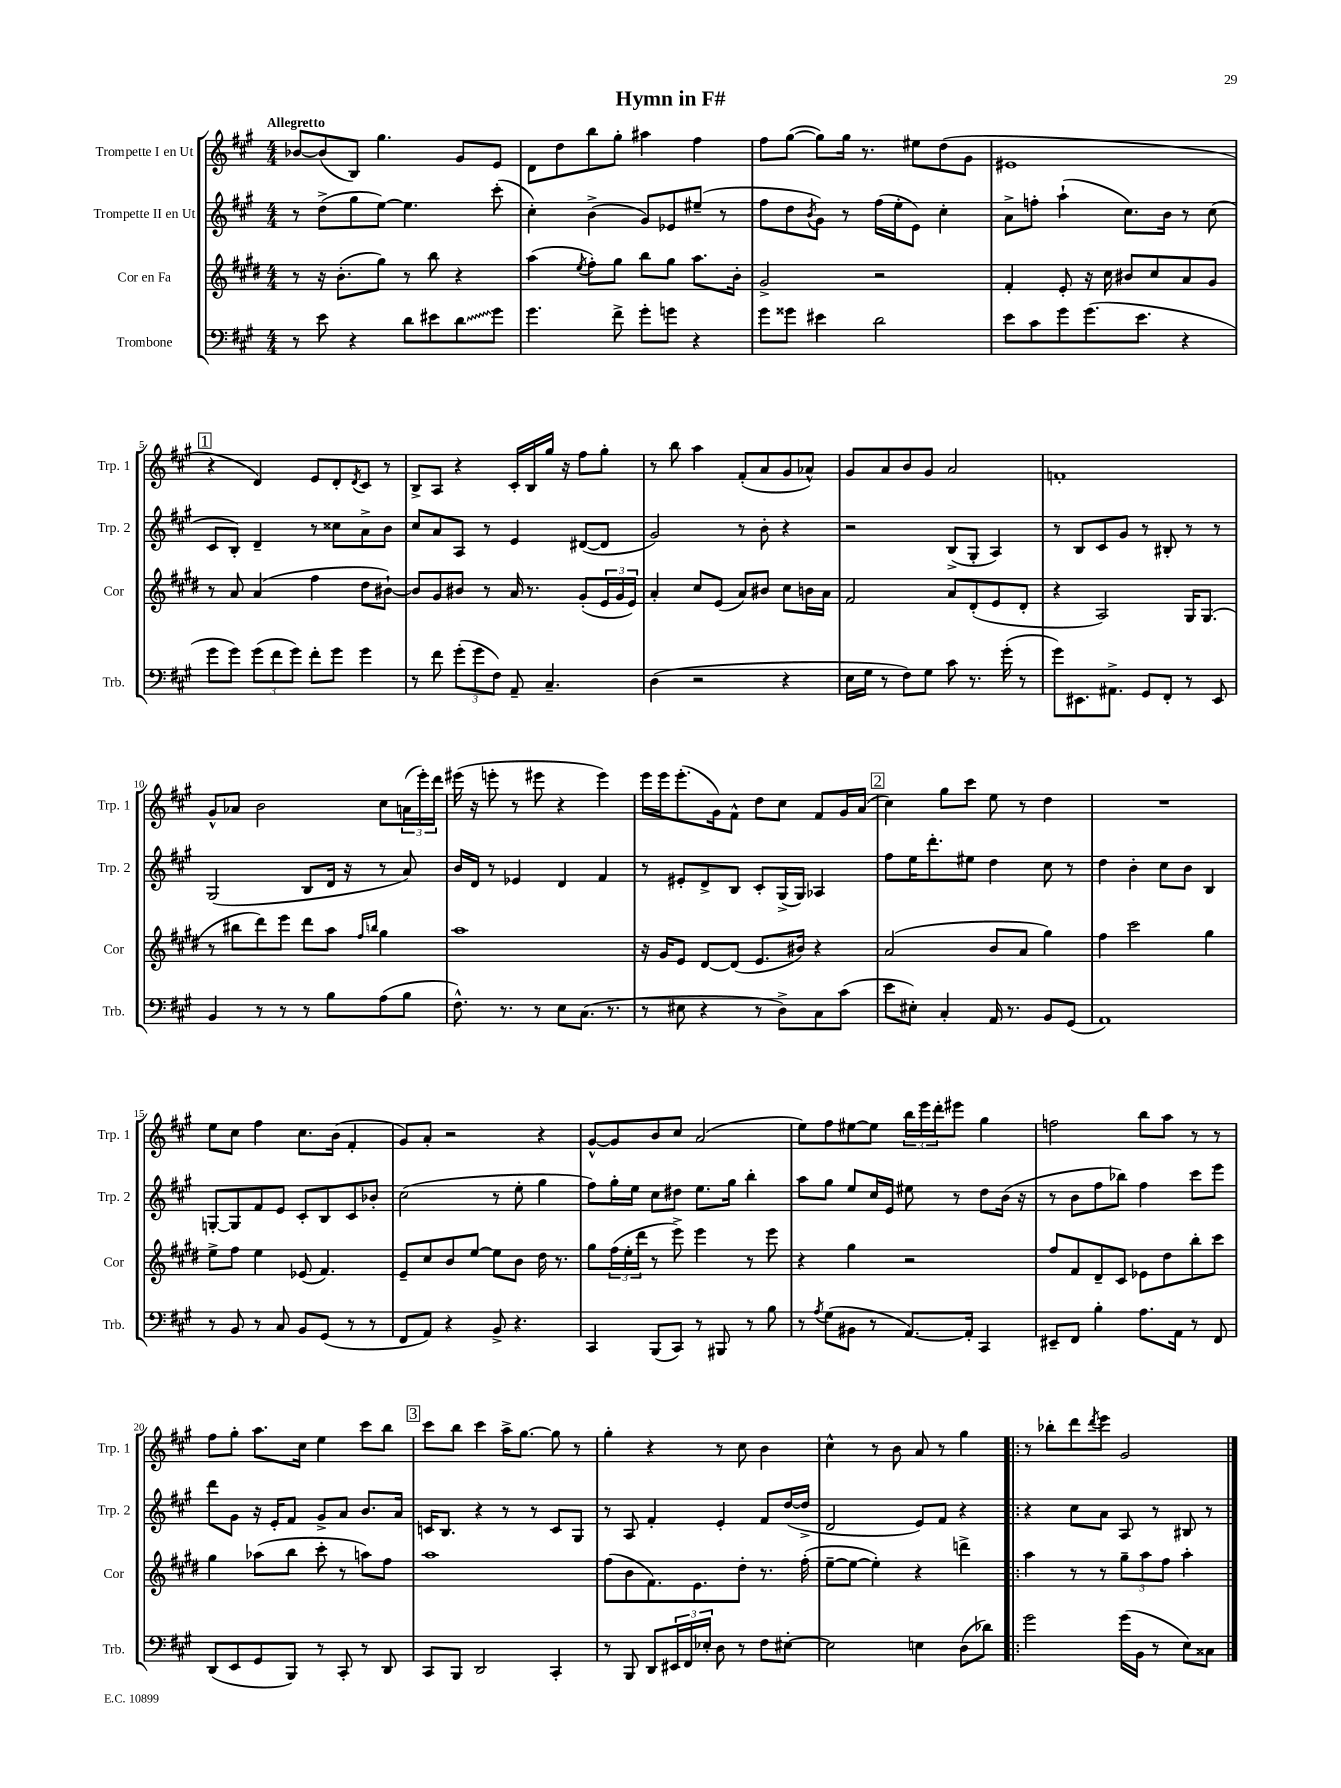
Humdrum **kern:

**kern	**kern	**kern	**kern
*staff4	*staff3	*staff2	*staff1
*clefF4	*clefG2	*clefG2	*clefG2
*k[f#c#g#]	*k[f#c#g#d#]	*k[f#c#g#]	*k[f#c#g#]
*M4/4	*M4/4	*M4/4	*M4/4
8r	8r	8r	[8b-
8e	16r	(8dd^	(8b-]
.	(8.b'	.	.
4r	.	8gg#	8B)
.	8gg#)	[8ee)	4.gg#
8d	8r	4.ee]	.
8e#	8bb	.	.
8d	4r	.	8g#
8g#	.	(8ccc#'	8e
=	=	=	=
4.g#	(4aa	4cc#')	8d
.	.	.	8dd
.	8qee	.	.
.	8ff#')	(4b^	8bb
8f#^	8gg#	.	8gg#'
8g#'	8bb	8g#)	4aa#
8g	8gg#	8e-	.
4r	8.aa	(8ee#~	4ff#
.	.	8r	.
.	16b'	.	.
=	=	=	=
8g#	2g#^	8ff#	8ff#
8g##	.	8dd	([8gg#
.	.	8qb	.
4e#	.	8g#)	8gg#])
.	.	8r	16gg#
.	.	.	8.r
2d	2r	(16ff#	.
.	.	16ee'	.
.	.	8e)	8ee#
.	.	4cc#'	(8dd
.	.	.	8g#
=	=	=	=
8e	4f#'	8a^	1e#
8c#	.	8ff'	.
8g#	8e'	(4aa`	.
(8.g#	16r	.	.
.	16cc#	.	.
.	8b#	8.cc#)	.
8.e	.	.	.
.	8cc#	.	.
.	.	16b	.
4r	8a	8r	.
.	8g#	(8cc#	.
=	=	=	=
8g#	8r	8c#	4r
8g#)	8a	8B')	.
(12g#	(4a	4d~	4d)
12f#	.	.	.
12g#)	.	.	.
8f#'	4ff#	8r	8e
8g#	.	8cc##	8d'
.	.	.	8qd
4g#	8dd#	8a^	8c#
.	[8b#`)	8b	8r
=	=	=	=
8r	8b#]	8cc#	8B^
8f#	8g#	8a	8A
(12g#'	8b#	8A	4r
12g#	.	.	.
.	8r	8r	.
12F#)	.	.	.
8AA~	16a	4e	16c#'
.	8.r	.	16B
4.C#~	.	.	16gg#
.	.	.	16r
.	(8g#'	([8d#	8ff#
.	24e	8d#]	8gg#'
.	24g#	.	.
.	24e)	.	.
=	=	=	=
(4D	4a'	2g#)	8r
.	.	.	8bb
2r	8cc#	.	4aa
.	(8e	.	.
.	8a)	8r	(8f#'
.	8b#	8b'	8a
4r	8cc#	4r	8g#
.	16b	.	8a-^^)
.	16a	.	.
=	=	=	=
16E	2f#	2r	8g#
16G#	.	.	.
8r	.	.	8a
8F#)	.	.	8b
8G#	.	.	8g#
8c#	8a	(8B^	2a
8.r	(8d#'	8G#'	.
.	8e	4A)	.
(16g#'	.	.	.
8r	8d#'	.	.
=	=	=	=
8g#)	4r	8r	1f'
8.EE#	.	8B	.
.	2A)	8c#	.
8.AA#^	.	.	.
.	.	8g#	.
8GG#	.	8r	.
8FF#'	.	8B#'	.
8r	16G#	8r	.
.	(8.G#	.	.
8EE#	.	8r	.
=	=	=	=
4BB	8r	(2G#	8g#^^
.	8bb#	.	8a-
8r	8ddd#)	.	2b
8r	8eee	.	.
8r	8ddd#	8B	.
8B	8aa	16d	.
.	.	16r	.
.	16qqff#	.	.
.	16qqbb	.	.
(8A	4gg#	8r	8cc#
8B	.	8a)	(24a
.	.	.	24eee')
.	.	.	24ddd
=	=	=	=
8.F#^^)	1aa	16b	(16eee#
.	.	16d	16r
.	.	8r	8eee'
8.r	.	.	.
.	.	4e-	8r
8r	.	.	8eee#
8E	.	4d	4r
(8.C#	.	.	.
.	.	4f#	4eee#)
8.r	.	.	.
=	=	=	=
8r	16r	8r	16eee
.	16g#	.	16eee
8E#	8e	8e#'	(8.eee'
4r	[8d#	8d^	.
.	.	.	16g#)
.	(8d#]	8B	8f#^^
8r	8.e	8c#'	8dd
8D^)	.	(16G#^	8cc#
.	16b#)	16G#)	.
8C#	4r	4A-	8f#
(8c#	.	.	16g#
.	.	.	(16a
=	=	=	=
8e	(2a	8ff#	4cc#)
8E#')	.	16ee	.
.	.	8.ddd'	.
4C#'	.	.	8gg#
.	.	8ee#	8ccc#
16AA	8b	4dd	8ee
8.r	.	.	.
.	8a	.	8r
8BB	4gg#)	8cc#	4dd
(8GG#	.	8r	.
=	=	=	=
1AA)	4ff#	4dd	1r
.	2ccc#	4b'	.
.	.	8cc#	.
.	.	8b	.
.	4gg#	4B	.
=	=	=	=
8r	8ee^	[8G'	8ee
8BB	8ff#	8G]	8cc#
8r	4ee	8f#	4ff#
8C#	.	8e	.
8BB	(8e-	8c#'	8.cc#
(8GG#	4.f#)	8B	.
.	.	.	(16b
8r	.	8c#	4f#'
8r	.	8b-'	.
=	=	=	=
8FF#	8e~	(2cc#	8g#)
8AA)	8cc#	.	8a'
4r	8b	.	2r
.	[8ee	.	.
8BB^	8ee]	8r	.
4.r	8b	8ee'	.
.	16dd#	4gg#	4r
.	8.r	.	.
=	=	=	=
4CC#	8gg#	8ff#)	[8g#^^
.	(24ff#	16gg#'	8g#]
.	24ee'	.	.
.	.	16ee	.
.	24ddd#	.	.
(8BBB	8r	8cc#	8b
8CC#)	8eee^)	8dd#	8cc#
8r	4eee	8.ee	(2a
8BBB#	.	.	.
.	.	16gg#	.
8r	8r	4bb'	.
8B	8eee	.	.
=	=	=	=
8r	4r	8aa	8ee)
8qA	.	.	.
(8G#	.	8gg#	8ff#
8BB#	4gg#	8ee	[8ee#
8r	.	16cc#	8ee#]
.	.	16e	.
[8.AA)	2r	8ee#	24bb
.	.	.	24eee
.	.	.	24ddd'
.	.	8r	8eee#
16AA']	.	.	.
4CC#	.	8dd	4gg#
.	.	(16b	.
.	.	16r	.
=	=	=	=
8EE#~	8ff#	8r	2ff
8FF#	8f#	8b	.
4B'	8d#~	8ff#	.
.	8c#	8bb-)	.
8.A	8e-	4ff#	8bb
.	8dd#	.	8aa
16AA	.	.	.
8r	8bb'	8ccc#	8r
8FF#	8ccc#	8eee	8r
=	=	=	=
(8DD	4gg#	8ddd	8ff#
8EE	.	8g#	8gg#'
8GG#	(8aa-	16r	8.aa
.	.	16e'	.
8BBB)	8bb	8f#	.
.	.	.	16cc#
8r	8ccc#'	8g#^	4ee
8CC#'	8r	8a	.
8r	8aa)	8.b	8ccc#
8DD	8ff#	.	8bb
.	.	16a	.
=	=	=	=
8CC#	1aa	16c	8ccc#
.	.	8.B	.
8BBB	.	.	8bb
2DD	.	4r	4ccc#
.	.	8r	16aa^
.	.	.	[8.gg#
.	.	8r	.
4CC#'	.	8c	8gg#]
.	.	8G#	8r
=	=	=	=
8r	(8ff#	8r	4gg#'
8BBB	8b	8A	.
8DD	8.f#)	4f#'	4r
24EE#	.	.	.
24FF#	.	.	.
.	8.e	.	.
24E-'	.	.	.
8D	.	4e'	8r
8r	8dd#'	.	8cc#
8F#	8.r	8f#	4b
[8E#'	.	([16dd	.
.	(16ff#'	16dd^]	.
=	=	=	=
2E#]	[8ee~	2d	4cc#^^
.	8ee_	.	.
.	4ee'])	.	8r
.	.	.	8b
4E	4r	8e)	8a
.	.	8f#	8r
(8D	4ddd^	4r	4gg#
8d-)	.	.	.
=!|:	=!|:	=!|:	=!|:
2g#	4aa	4r	8r
.	.	.	8bb-'
.	8r	8cc#	8ddd
.	.	.	8qddd
.	8r	8a	8eee
(16g#	12gg#~	8A	2g#
16BB	.	.	.
.	12aa	.	.
8r	.	8r	.
.	12ff#	.	.
8E)	4aa'	8B#	.
8C##	.	8r	.
==	==	==	==
*-	*-	*-	*-
